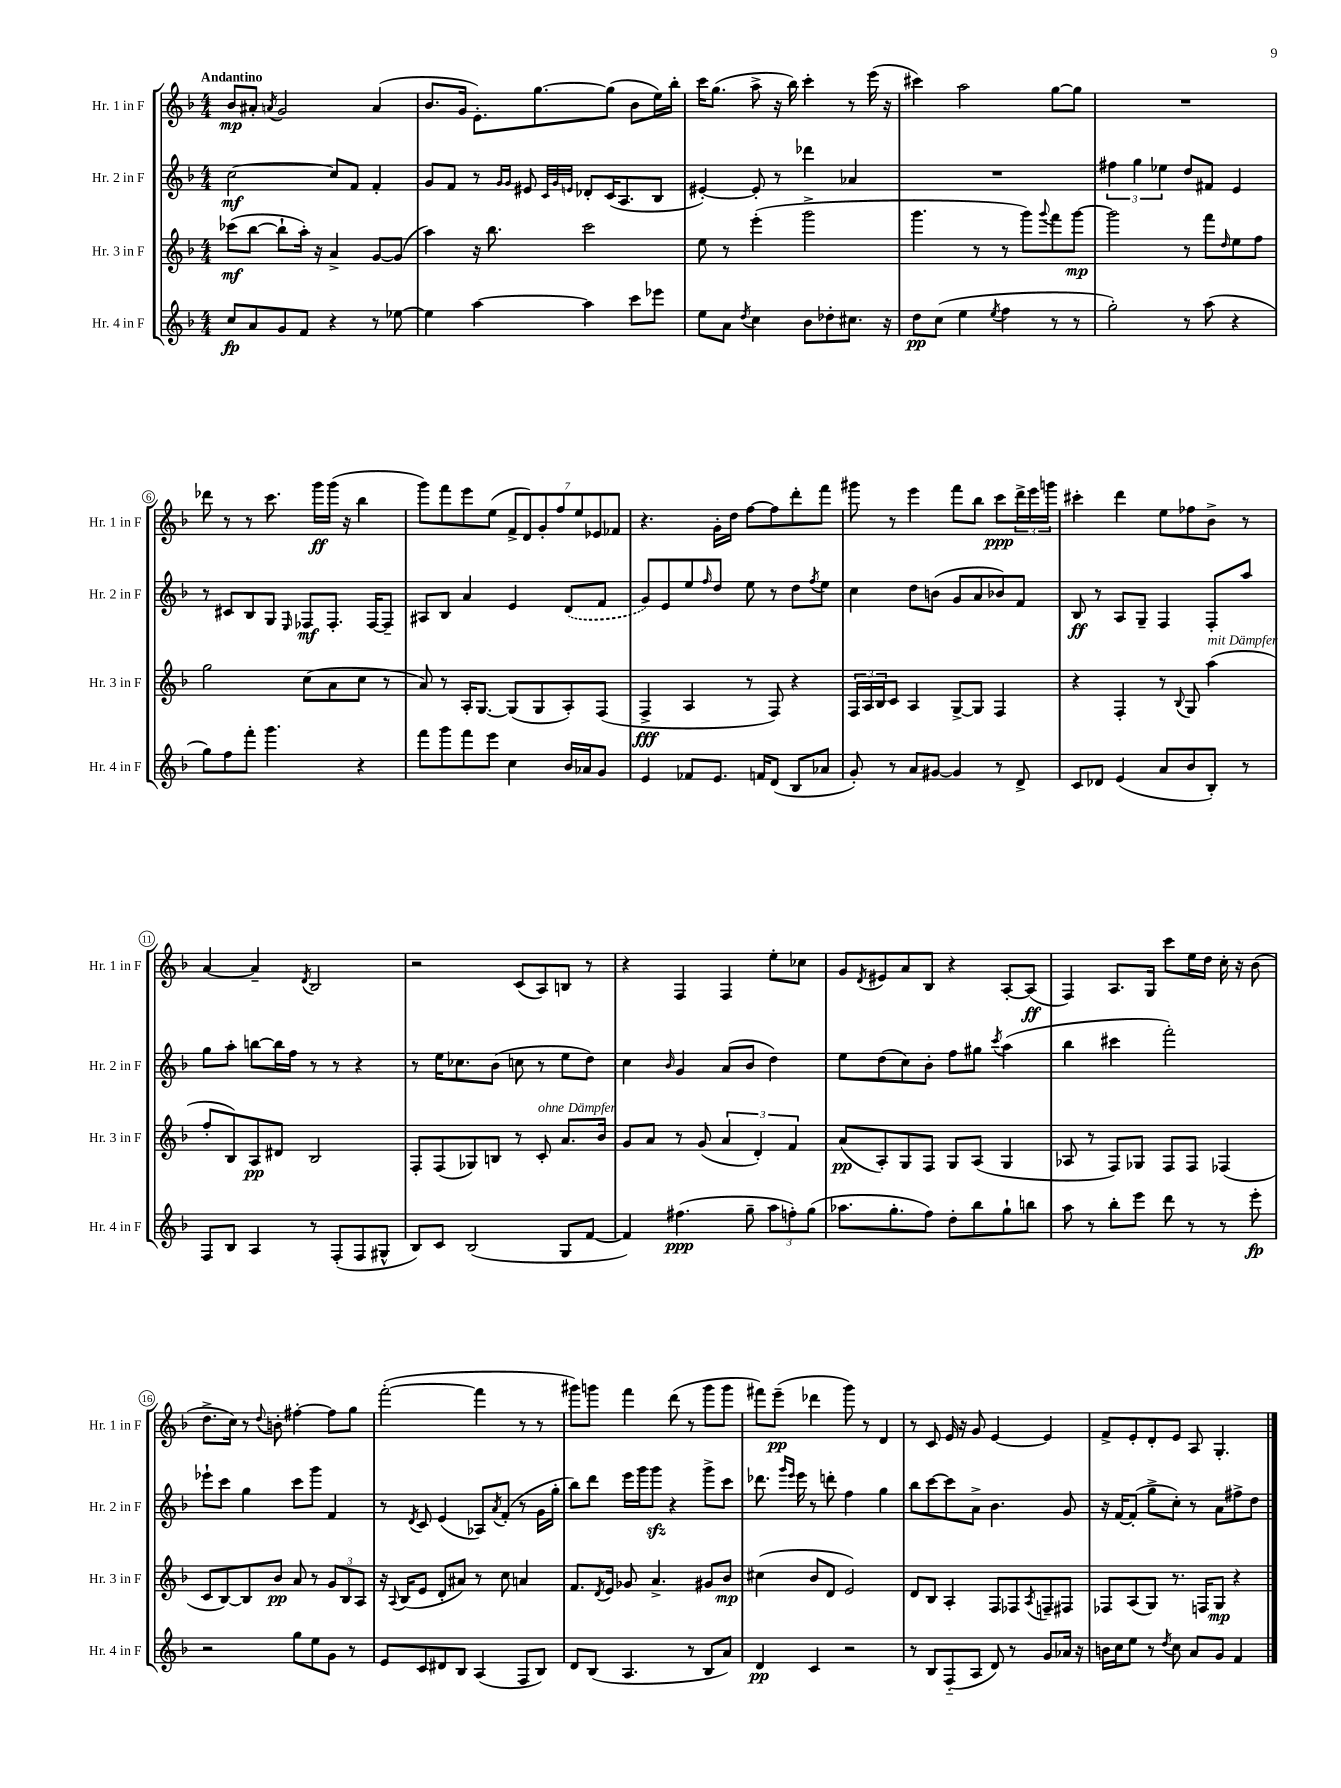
<<
\new StaffGroup <<
\new Staff = "s0" \with { instrumentName = "Hr. 1 in F" shortInstrumentName = "Hr. 1 in F" } {
    \clef treble \key f \major \numericTimeSignature \time 4/4 \tempo "Andantino"
    bes'8\mp ais'8-. \acciaccatura { a'8 } g'2 a'4( |
    bes'8. g'16 e'8.-.) g''8.~ g''8( bes'8 e''16) bes''16-. |
    c'''16 g''8.( a''8-> r16 bes''16) c'''4-. r8 e'''16( r16 |
    cis'''4) a''2 g''8~ g''8 |
    R1 |
    des'''8 r8 r8 c'''8. g'''16\ff g'''16( r16 bes''4 |
    g'''8) f'''8 e'''8 e''8( \tuplet 7/4 { f'8-> d'8) g'8-. f''8 e''8 ees'8 fes'8 } |
    r4. g'16-. d''16 f''8~ f''8 d'''8-. f'''8 |
    gis'''8 r8 e'''4 f'''8 bes''8 c'''8\ppp \tuplet 3/2 { d'''16-> e'''16 g'''16 } |
    cis'''4-. d'''4 e''8 fes''8 bes'8-> r8 |
    a'4~ a'4-- \acciaccatura { d'8 } bes2 |
    r2 c'8( a8) b8 r8 |
    r4 f4 f4 e''8-. ces''8 |
    g'8 \acciaccatura { d'8 } eis'8 a'8 bes8 r4 a8~-. a8\ff( |
    f4) a8. g16 c'''8 e''16 d''16 c''16-. r16 bes'8( |
    d''8.-> c''16) r8 \appoggiatura { d''8 } b'8-. fis''4~-. fis''8 g''8 |
    f'''2~-.( f'''4 r8 r8 |
    gis'''8) g'''8 f'''4 d'''8( r8 g'''8 g'''8 |
    fis'''8) e'''8--\pp( des'''4 g'''8) r8 d'4 |
    r8 c'8 e'16 r16 g'8 e'4~ e'4 |
    f'8-> e'8-. d'8-. e'8 a8 g4.-. \bar "|." |
}
\new Staff = "s1" \with { instrumentName = "Hr. 2 in F" shortInstrumentName = "Hr. 2 in F" } {
    \clef treble \key f \major \numericTimeSignature \time 4/4
    c''2~\mf c''8 f'8 f'4-. |
    g'8 f'8 r8 \grace { g'16 g'16 } eis'8 \grace { c'32 g'32 e'32 } des'8-. c'16( a8. bes8 |
    eis'4~-.) eis'8-. r8 des'''4 aes'4 |
    R1 |
    \tuplet 3/2 { fis''4 g''4 ees''4 } d''8 fis'8 e'4 |
    r8 cis'8 bes8 g8 \grace { e16 } fes8\mf fes8.-. fes16~ fes8-- |
    ais8 bes8 a'4 e'4 \once \slurDashed d'8( f'8 |
    g'8) e'8 e''8 \grace { f''16 } d''8 e''8 r8 d''8 \acciaccatura { f''8 } e''8 |
    c''4 d''8 b'8( g'8 a'8 bes'8) f'8 |
    bes8\ff r8 a8 g8-- f4 f8-. a''8 |
    g''8 a''8-. b''8~ b''16 f''16 r8 r8 r4 |
    r8 e''16 ces''8. bes'8( c''8 r8 e''8 d''8) |
    c''4 \grace { bes'16 } g'4 a'8( bes'8 d''4) |
    e''8 d''8( c''8) bes'8-. f''8 gis''8 \acciaccatura { c'''8 } a''4( |
    bes''4 cis'''4 f'''2-.) |
    ees'''8-! c'''8 g''4 c'''8 g'''8 f'4 |
    r8 \acciaccatura { d'8 } c'8 e'4( aes8) \acciaccatura { a'8 } f'8-.( r8 g'16 g''16-. |
    bes''8) d'''8 e'''16 g'''16 g'''8\sfz r4 g'''8-> c'''8 |
    des'''8. \grace { g'''16 e'''16 } e'''16 r8 d'''8-. f''4 g''4 |
    bes''8 c'''8~ c'''8 a'8-> bes'4. g'8 |
    r16 f'16~ f'8-.( g''8-> c''8-.) r8 a'8 fis''8-> d''8 \bar "|." |
}
\new Staff = "s2" \with { instrumentName = "Hr. 3 in F" shortInstrumentName = "Hr. 3 in F" } {
    \clef treble \key f \major \numericTimeSignature \time 4/4
    ces'''8\mf( bes''8~ bes''8-! a''16-.) r16 a'4-> g'8~ g'8( |
    a''4) r16 bes''8. c'''2 |
    e''8 r8 e'''4-.( g'''2-> |
    g'''4. r8 r8 g'''8) \appoggiatura { g'''8 } f'''8 g'''8~\mp |
    g'''2 r8 f'''8 \grace { d''16 } e''8 f''8 |
    g''2 c''8( a'8 c''8 r8 |
    a'8) r8 a16-. g8.~ g8( g8 a8-.) f8( |
    f4->\fff a4 r8 f8) r4 |
    \tuplet 3/2 { f16 a16 bes16 } c'8 a4 g8~-> g8 f4 |
    r4 f4-. r8 \appoggiatura { bes8 } g8 a''4^\markup { \italic "mit Dämpfer" }( |
    f''8-. bes8) a8\pp dis'8 bes2 |
    f8-. f8( ges8) b8 r8 c'8-.^\markup { \italic "ohne Dämpfer" } a'8. bes'16 |
    g'8 a'8 r8 g'8( \tuplet 3/2 { a'4 d'4-.) f'4 } |
    a'8\pp( a8-.) g8 f8 g8 a8( g4 |
    aes8 r8 f8) ges8 f8 f8 fes4( |
    c'8 bes8~) bes8 bes'8\pp a'8 r8 \tuplet 3/2 { g'8 bes8 a8 } |
    r16 \appoggiatura { a8 } bes16( e'8 d'8-. ais'8) r8 c''8 a'4 |
    f'8. \acciaccatura { d'8 } e'16 ges'8 a'4.-> gis'8 bes'8\mp |
    cis''4( bes'8 d'8 e'2) |
    d'8 bes8 a4-. f8 fes8 \acciaccatura { a8 } f8-- fis8 |
    fes8 a8( g8) r8. f16 g8\mp r4 \bar "|." |
}
\new Staff = "s3" \with { instrumentName = "Hr. 4 in F" shortInstrumentName = "Hr. 4 in F" } {
    \clef treble \key f \major \numericTimeSignature \time 4/4
    c''8\fp a'8 g'8 f'8 r4 r8 ees''8~ |
    ees''4 a''4~ a''4 c'''8 ees'''8 |
    e''8 a'8 \acciaccatura { d''8 } c''4 bes'8 des''8-. cis''8. r16 |
    d''8\pp c''8( e''4 \acciaccatura { e''8 } f''4 r8 r8 |
    g''2-.) r8 a''8( r4 |
    g''8) f''8 f'''8-. g'''4. r4 |
    f'''8 g'''8 f'''8 e'''8 c''4 bes'16 aes'16 g'8 |
    e'4 fes'8 e'8. f'16 d'8( bes8 aes'8 |
    g'8-.) r8 a'8 gis'8~ gis'4 r8 d'8-> |
    c'8 des'8 e'4( a'8 bes'8 bes8-.) r8 |
    f8 bes8 a4 r8 f8-.( f8 gis8-^ |
    bes8) c'8 bes2( g8 f'8~ |
    f'4) fis''4.\ppp( g''8-- \tuplet 3/2 { a''8 f''8-.) g''8( } |
    aes''8. g''8.-. f''8) d''8-. bes''8 g''8-! b''8 |
    a''8 r8 bes''8-. e'''8 d'''8 r8 r8 e'''8-.\fp |
    r2 g''8 e''8 g'8 r8 |
    e'8 c'8 dis'8 bes8 a4( f8 bes8) |
    d'8 bes8( a4. r8 bes8 a'8) |
    d'4\pp c'4 r2 |
    r8 bes8 f8-_( a8 d'8) r8 g'8 aes'16 r16 |
    b'16 c''16 e''8 r8 \acciaccatura { d''8 } c''8 a'8 g'8 f'4 \bar "|." |
}
>>
>>
\layout { \context { \Score \override BarNumber.stencil = #(make-stencil-circler 0.1 0.3 ly:text-interface::print) } }
